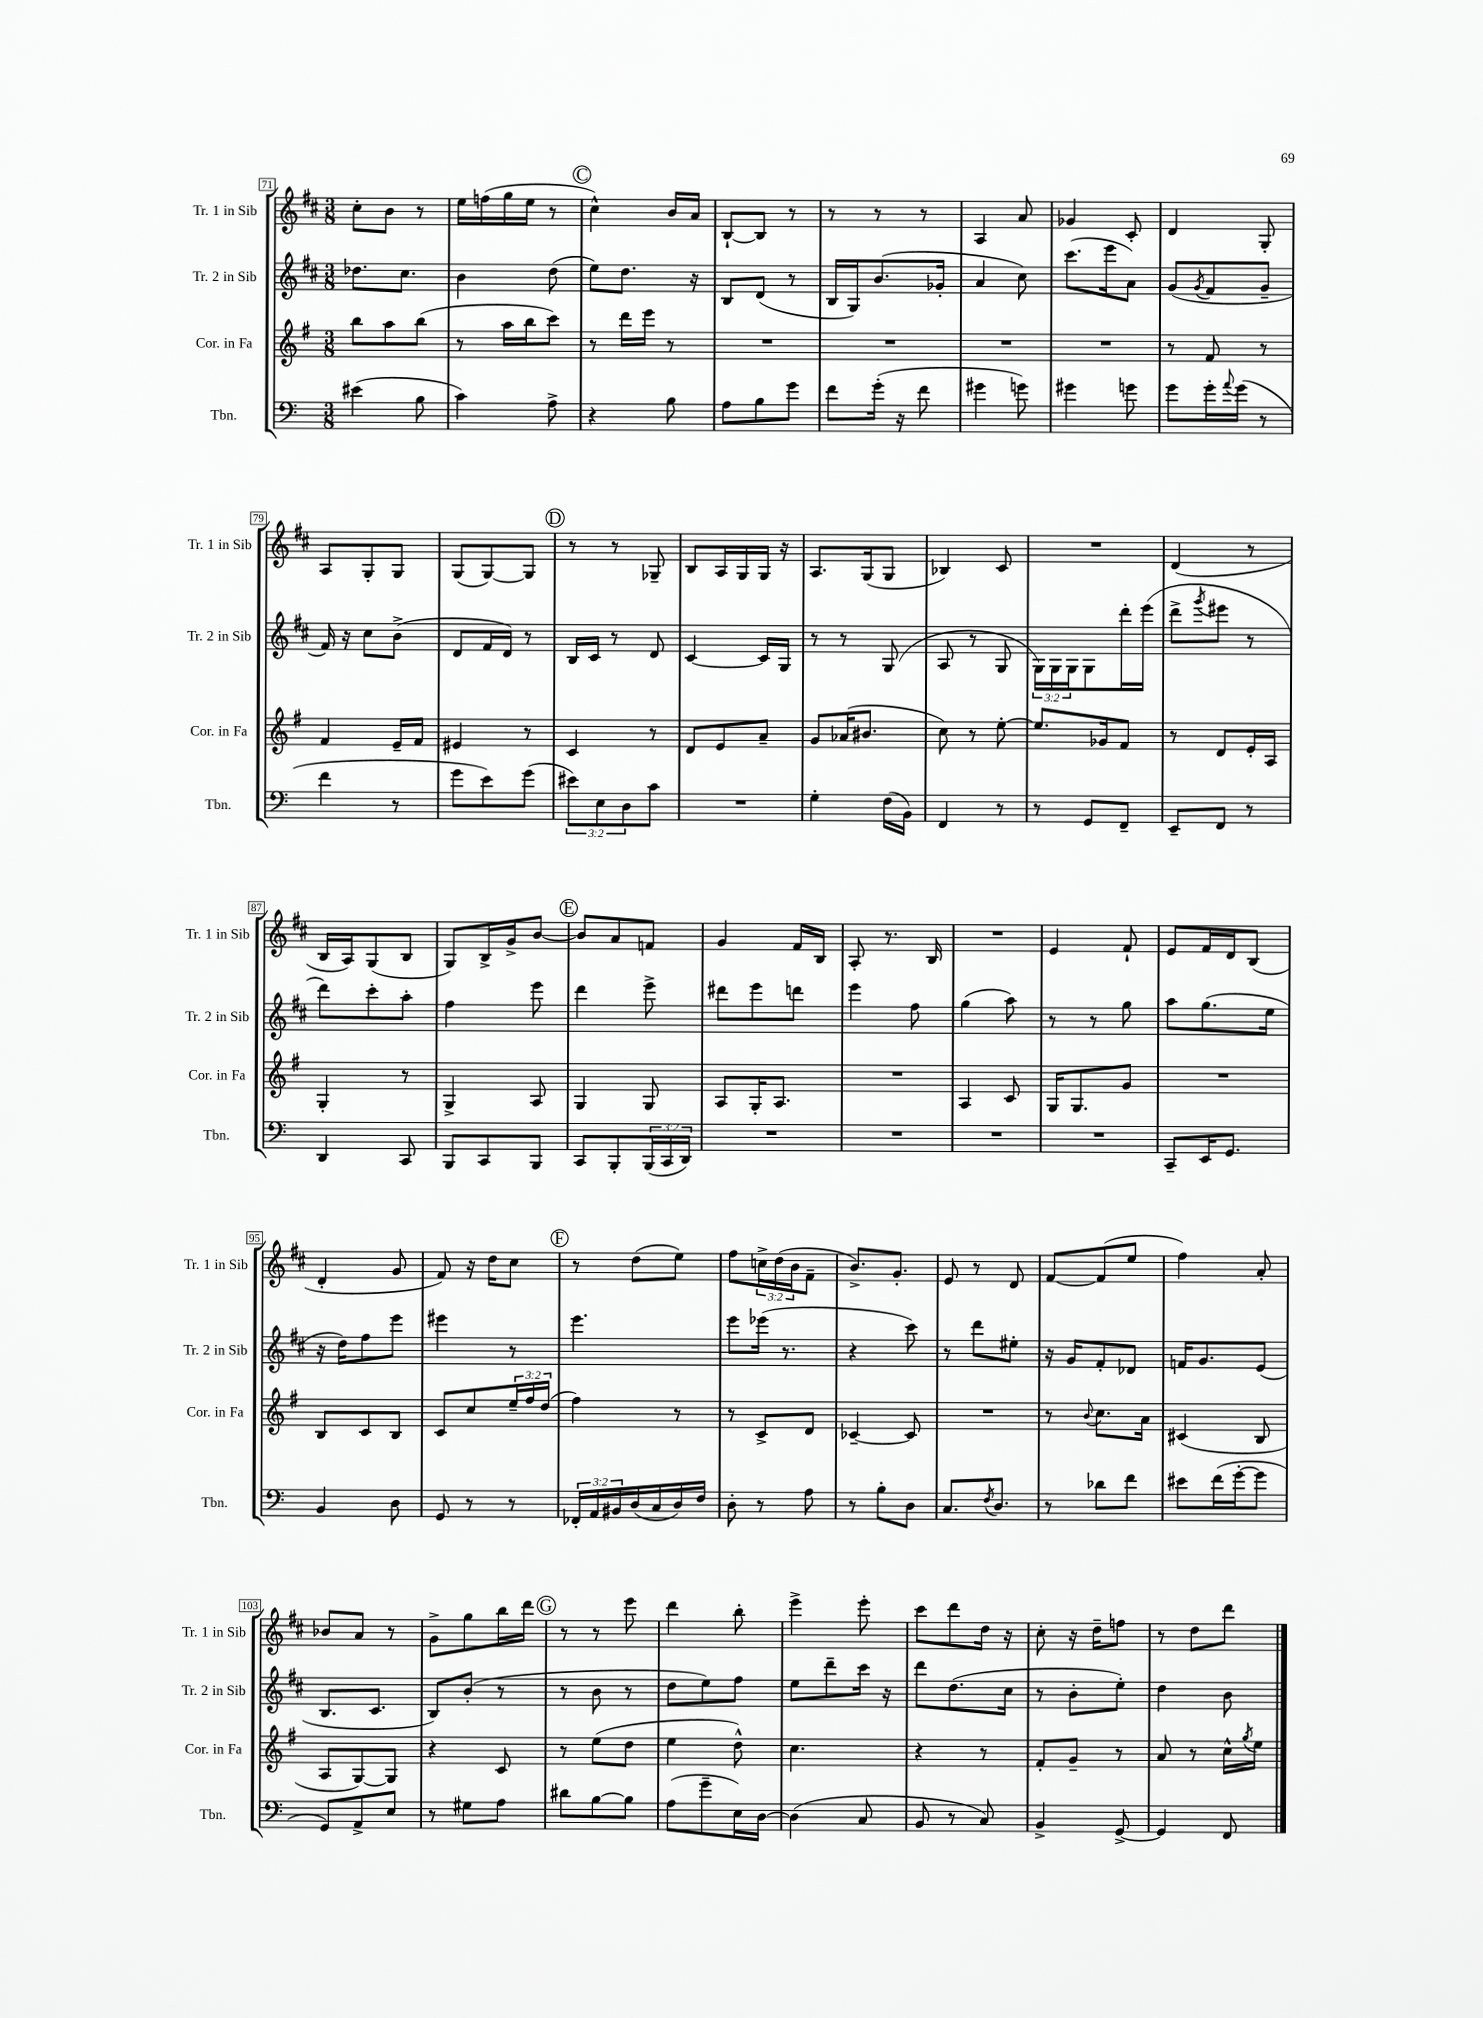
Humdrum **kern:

**kern	**kern	**kern	**kern
*part4	*part3	*part2	*part1
*staff4	*staff3	*staff2	*staff1
*I"Tbn.	*I"Cor. in Fa	*I"Tr. 2 in Sib	*I"Tr. 1 in Sib
*I'Tbn.	*I'Cor. in Fa	*I'Tr. 2 in Sib	*I'Tr. 1 in Sib
*clefF4	*clefG2	*clefG2	*clefG2
*k[]	*k[f#]	*k[f#c#]	*k[f#c#]
*M3/8	*M3/8	*M3/8	*M3/8
=71	=71	=71	=71
(4e#X\	8bb\L	8.dd-X\L	8cc#'\L
.	8aa\	.	8b\J
.	.	8.cc#\J	.
8B\	(8bb\J	.	8r
=72	=72	=72	=72
4c\)	8r	4b\	16ee\LL
.	.	.	(16ffn\
.	16aa\LL	.	16gg\
.	16bb\J	.	16ee\JJ
8A^\	8ccc\J)	(8dd\	8r
!!LO:REH:place=s1:t=C
=73	=73	=73	=73
4r	8r	8ee\L)	4cc#^^\)
.	16ddd\LL	8.dd\J	.
.	16eee\JJ	.	.
8B\	8r	.	16b/LL
.	.	16r	16a/JJ
=74	=74	=74	=74
8A\L	4.r	8B/L	[8B`/L
8B\	.	(8d/J	8B/J]
8g\J	.	8r	8r
=75	=75	=75	=75
8f\L	4.r	16B/LL	8r
.	.	16G/J)	.
(16g'\Jk	.	(8.b/	8r
16r	.	.	.
8f\	.	.	8r
.	.	16g-X'/Jk	.
=76	=76	=76	=76
4g#X\	4.r	4a/	4A/
8gn\)	.	8cc#\)	8a/
=77	=77	=77	=77
4g#X\	4.r	(8.ccc#\L	4g-X/
.	.	16eee\k	.
8gn\	.	8a\J)	8c#'/
=78	=78	=78	=78
8g\L	8r	(8g/L	4d/
.	.	8qg/	.
16g'\L	8f#/	8f#/	.
8qqa/	.	.	.
(16g\JJ	.	.	.
8r	8r	8g~/J	8G'/
!!LO:LB:g=z
=79	=79	=79	=79
4f\	4f#/	16f#/)	8A/L
.	.	16r	.
.	.	8cc#\L	8G'/
8r	16e~/LL	(8b^\J	8G/J
.	16f#/JJ	.	.
=80	=80	=80	=80
8g\L	4e#X/	8d/L	(8G/L
8e\)	.	16f#/L	[8G/)
.	.	16d/JJ)	.
(8g\J	8r	8r	8G/J]
!!LO:REH:place=s1:t=D
=81	=81	=81	=81
12e#X\L)	4c/	16B/LL	8r
.	.	16c#/JJ	.
12E\	.	.	.
.	.	8r	8r
12D\	.	.	.
8c\J	8r	8d/	8G-X~/
=82	=82	=82	=82
4.r	8d/L	[4c#/	8B/L
.	8e/	.	16A/L
.	.	.	16G/
.	8a~/J	16c#/LL]	16G/JJ
.	.	16G/JJ	16r
=83	=83	=83	=83
4G'\	8g/L	8r	8.A/L
.	(16a-X/K	8r	.
.	8.b#X/J	.	(16G/k
(16F\LL	.	(8G/	8G/J
16BB\JJ)	.	.	.
=84	=84	=84	=84
4FF/	8cc\)	8A/	4B-X/)
.	8r	8r	.
8r	[8ee'\	8G/	8c#/
=85	=85	=85	=85
8r	8.ee/L]	24G\LL)	4.r
.	.	24G\	.
.	.	24G\J	.
8GG/L	.	8G\	.
.	16g-X/k	.	.
8FF~/J	8f#/J	16ddd'\L	.
.	.	(16eee\JJ	.
=86	=86	=86	=86
8EE~/L	8r	8ddd^\L	(4d/
.	.	8qggg/	.
8FF/J	8d/L	8eee#X\J	.
8r	16e'/L	8r	8r
.	16A/JJ	.	.
!!LO:LB:g=z
=87	=87	=87	=87
4DD/	4G'/	8ddd\L)	16B/LL
.	.	.	16A/J)
.	.	8ccc#'\	(8G/
8CC/	8r	8aa'\J	8B/J
=88	=88	=88	=88
8BBB/L	4G^/	4ff#\	8G/L)
8CC/	.	.	16B^/L
.	.	.	16g^/J
8BBB/J	8A/	8eee\	[8b/J
!!LO:REH:place=s1:t=E
=89	=89	=89	=89
8CC/L	4G/	4ddd\	8b/L]
8BBB'/	.	.	8a/
(24BBB/L	8G/	8eee^\	8fn/J
24CC/	.	.	.
24DD/JJ)	.	.	.
=90	=90	=90	=90
4.r	8A/L	8ddd#X\L	4g/
.	16G'/K	8eee\	.
.	8.A/J	.	.
.	.	8dddn\J	16f#/LL
.	.	.	16B/JJ
=91	=91	=91	=91
4.r	4.r	4eee\	8A'/
.	.	.	8.r
.	.	8ff#\	.
.	.	.	16B/
=92	=92	=92	=92
4.r	4A/	(4gg\	4.r
.	8c/	8aa\)	.
=93	=93	=93	=93
4.r	16G/KL	8r	4e/
.	8.G/	.	.
.	.	8r	.
.	8g/J	8gg\	8f#`/
=94	=94	=94	=94
8CC~/L	4.r	8aa\L	8e/L
16EE/K	.	(8.gg\	16f#/L
8.GG/J	.	.	16d/J
.	.	.	(8B/J
.	.	16ee\Jk	.
!!LO:LB:g=z
=95	=95	=95	=95
4BB/	8B/L	16r	4d'/
.	.	16dd\KL)	.
.	8c/	8ff#\	.
8D\	8B/J	8eee\J	8g/
=96	=96	=96	=96
8GG/	8c/L	4eee#X\	8f#/)
8r	8cc/	.	16r
.	.	.	16dd\KL
8r	24ee~/L	8r	8cc#\J
.	24ff#/	.	.
.	(24dd/JJ	.	.
!!LO:REH:place=s1:t=F
=97	=97	=97	=97
24FF-X'/LL	4ff#\)	4.eee\	8r
24AA/	.	.	.
24BB#X/	.	.	.
(16D/	.	.	(8dd\L
16C/	.	.	.
16D/)	8r	.	8ee\J)
16F/JJ	.	.	.
=98	=98	=98	=98
8D'\	8r	8eee\L	8ff#\L
8r	8c^/L	(16eee-X\Jk	24ccn^\L
.	.	.	(24dd\
.	.	8.r	.
.	.	.	24b\J
8A\	8d/J	.	8f#~\J
=99	=99	=99	=99
8r	[4c-X~/	4r	8.b^/L)
8B'\L	.	.	.
.	.	.	8.g'/J
8D\J	8c-/]	8ccc#\)	.
=100	=100	=100	=100
8.C/L	4.r	8r	8e/
.	.	8ddd\L	8r
8qF/	.	.	.
8.D/J	.	.	.
.	.	8ee#X'\J	8d/
=101	=101	=101	=101
8r	8r	16r	[8f#/L
.	.	16g/KL	.
.	8qqb/	.	.
8d-X\L	8.cc\L	8f#'/	(8f#/]
8f\J	.	8d-X/J	8ee/J
.	16a\Jk	.	.
=102	=102	=102	=102
8e#X\L	(4c#X/	16fn/KL	4ff#\)
.	.	8.g/	.
(16f\L	.	.	.
[16g'\J	.	.	.
8g\J]	8B/	(8e/J	8a'/
!!LO:LB:g=z
=103	=103	=103	=103
8GG/L)	8A/L	8.B/L	8b-X/L
8AA^/	[8G/)	.	8a/J
.	.	8.c#/J	.
8E/J	8G/J]	.	8r
=104	=104	=104	=104
8r	4r	8B/L)	8g^\L
8G#X\L	.	(8b'/J	8gg\
8A\J	8c/	8r	16bb\L
.	.	.	16ddd\JJ
!!LO:REH:place=s1:t=G
=105	=105	=105	=105
8d#X\L	8r	8r	8r
[8B\	(8ee\L	8b\	8r
8B\J]	8dd\J	8r	8eee\
=106	=106	=106	=106
(8A\L	4ee\	8dd\L	4ddd\
8g~\	.	8ee\)	.
16E\L)	8dd^^\)	8ff#\J	8bb'\
[16D\JJ	.	.	.
=107	=107	=107	=107
(4D\]	4.cc\	8ee\L	4eee^\
.	.	8ddd~\	.
8C/	.	16ccc#\Jk	8eee'\
.	.	16r	.
=108	=108	=108	=108
8BB/	4r	8ddd\L	8ccc#\L
8r	.	(8.dd\	8ddd\
8C/)	8r	.	16dd\Jk
.	.	16cc#\Jk	16r
=109	=109	=109	=109
4BB^/	8f#'/L	8r	8cc#'\
.	8g~/J	8b'\L	16r
.	.	.	16dd~\KL
[8GG^/	8r	8ee'\J)	8ffn\J
=110	=110	=110	=110
4GG/]	8a/	4dd\	8r
.	8r	.	8dd\L
8FF/	16cc^^\LL	8b\	8ddd\J
.	8qgg/	.	.
.	16ee\JJ	.	.
==	==	==	==
*-	*-	*-	*-
